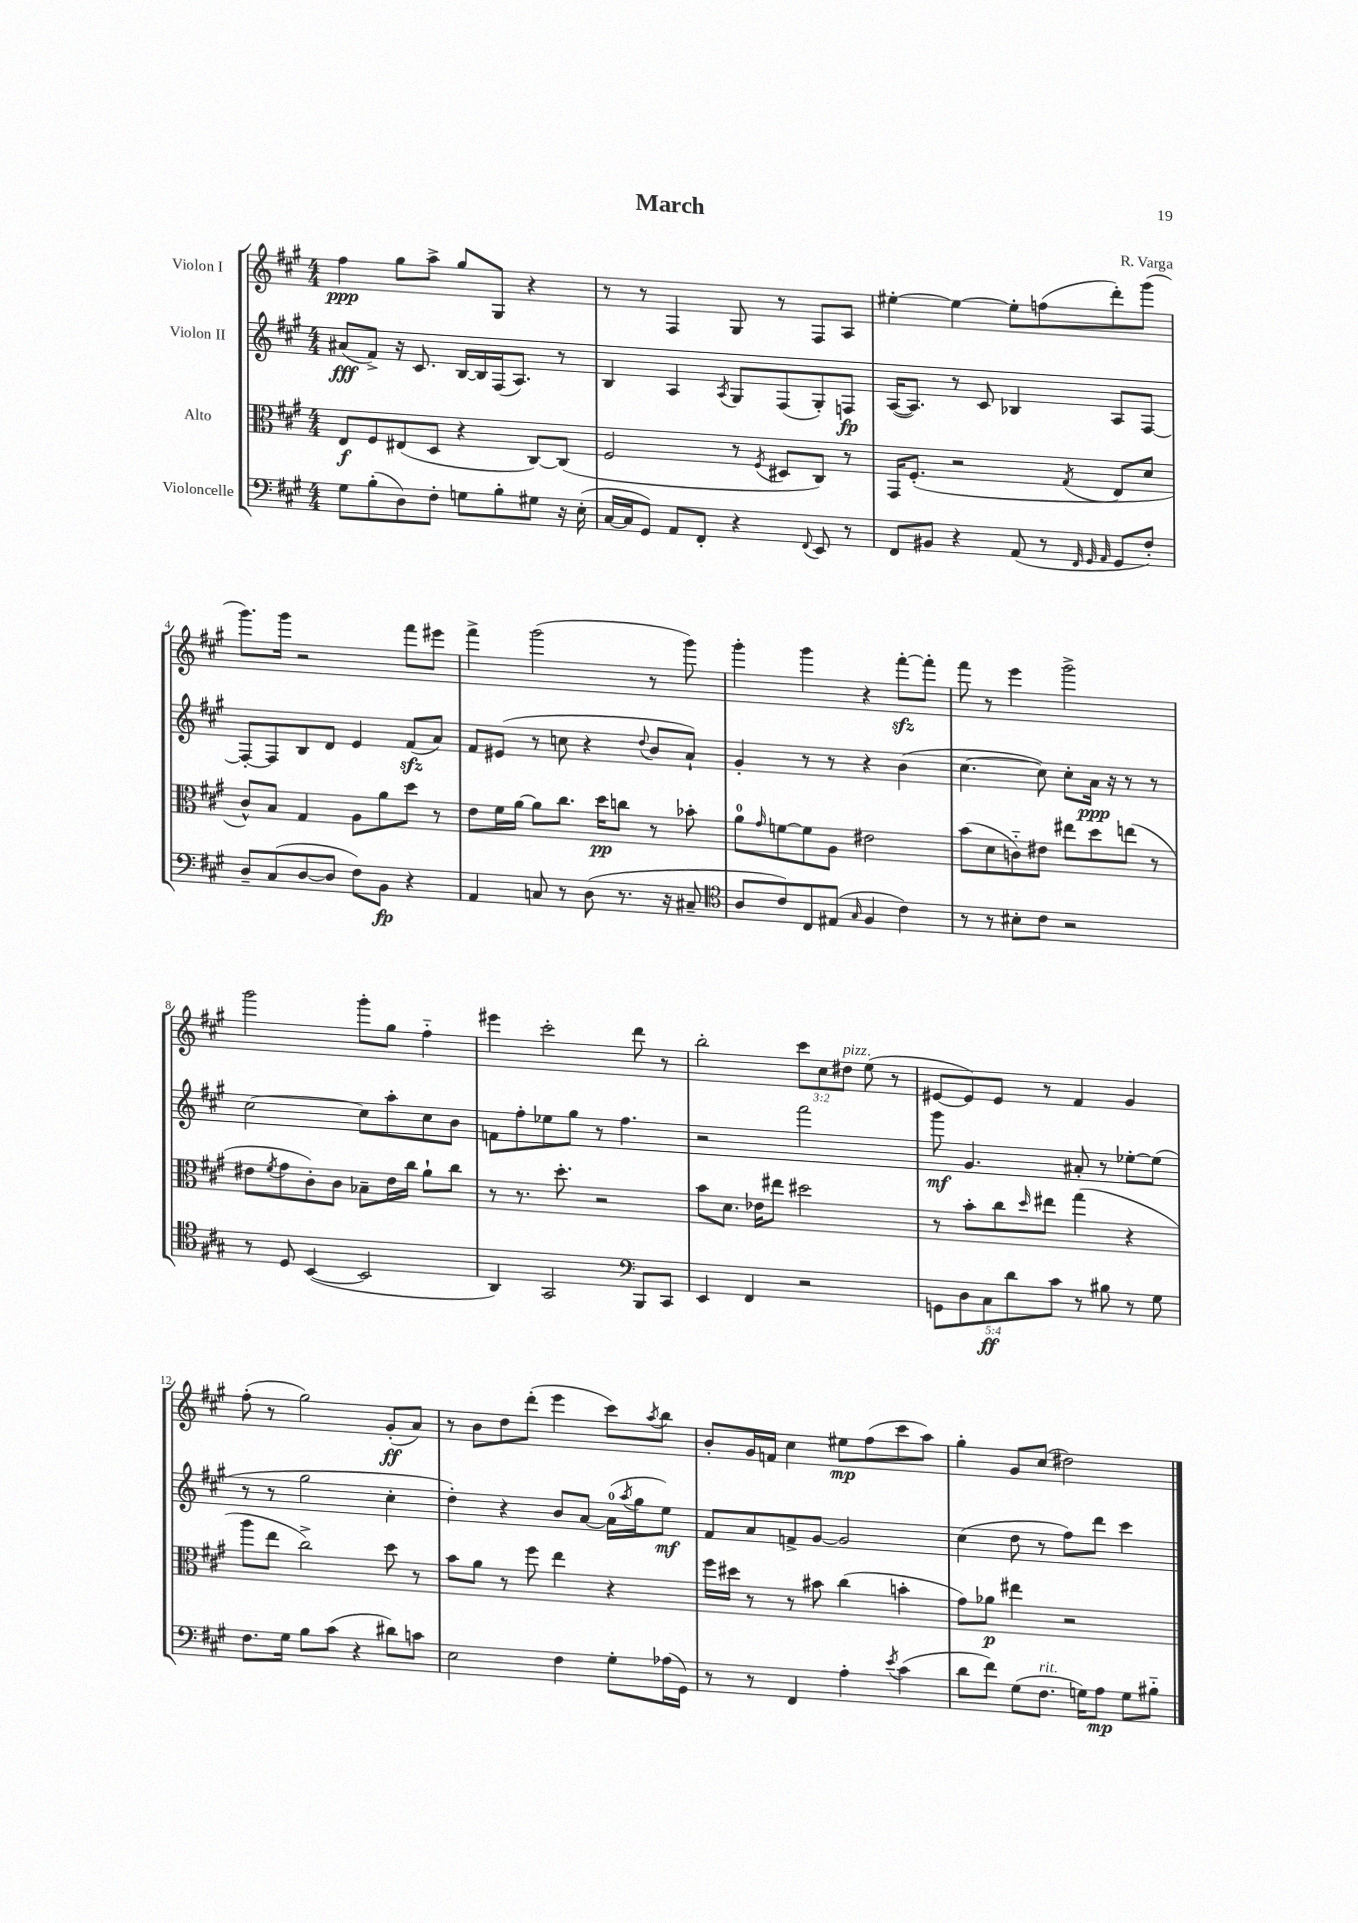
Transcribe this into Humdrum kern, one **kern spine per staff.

**kern	**kern	**kern	**kern
*staff4	*staff3	*staff2	*staff1
*clefF4	*clefC3	*clefG2	*clefG2
*k[f#c#g#]	*k[f#c#g#]	*k[f#c#g#]	*k[f#c#g#]
*M4/4	*M4/4	*M4/4	*M4/4
8G#	8E	(8a#	4ff#
(8B'	8F#	8f#^)	.
8D)	(8E#	16r	8gg#
.	.	8.c#	.
8F#'	8D	.	8aa^
8G	4r	[16B	8gg#
.	.	16B]	.
8B'	.	(16F#	8G#
.	.	8.A)	.
8G#	[8C#)	.	4r
16r	(8C#]	8r	.
(16E'	.	.	.
=	=	=	=
[16C#	2F#	4B	8r
16C#]	.	.	.
8GG#)	.	.	8r
8AA	.	4A	4F#
8FF#'	.	.	.
.	.	8qA	.
4r	8r	8G#	8G#
.	8qF#	.	.
.	8D#	(8F#	8r
8qqFF#	.	.	.
8EE	8C#)	8G#')	8F#
8r	8r	8F	8A
=	=	=	=
8FF#	16GG#	([16A	[4ee#'
.	(8.F#'	8.A])	.
8BB#	.	.	.
4r	2r	8r	4ee#_
.	.	8c#	.
(8AA	.	4B-	8ee#']
8r	.	.	(8ff
32qqFF#	.	.	.
32qqGG#	.	.	.
32qqAA	8qG#	.	.
8GG#	8E	8A	8ddd')
8F#')	8d	[8F#	(8ggg#
=	=	=	=
8D~	8c#^^)	8F#'_	8.ggg#)
(8C#	8B	8F#]	.
.	.	.	16ggg#
[8D	4G#	8B	2r
8D]	.	8d	.
8F#)	8A	4e	.
8BB	8a	.	.
4r	8dd	(8f#	8fff#
.	8r	8a)	8eee#
=	=	=	=
4AA	8e	8f#	4fff#^
.	16f#	(8e#	.
.	[16a	.	.
8C	8a]	8r	(2ggg#
8r	8.cc#	8cc	.
(8D	.	4r	.
.	16dd	.	.
8.r	8cc	.	.
.	.	8qqdd	.
.	8r	8b	8r
16r	.	.	.
8C#~	8b-'	8a`)	8ggg#)
=	=	=	=
*clefC4	*	*	*
8A	8a	4g#'	4ggg#'
.	16qqg#	.	.
8c#)	[8f	.	.
8C#	8f]	8r	4ggg#
(8E#	8A	8r	.
16qqG#	.	.	.
4F#	2e#	4r	4r
4c#)	.	(4b	[8fff#'
.	.	.	8fff#']
=	=	=	=
8r	(8b	[4.cc#	8fff#
8r	8d	.	8r
8B#'	8c'~)	.	4eee
8c#	8e#	8cc#])	.
2r	8ee#	8cc#'	2ggg#^
.	8dd	16a	.
.	.	16r	.
.	(8ee	8r	.
.	8r	8r	.
=	=	=	=
8r	8e#	[2cc#	2ggg#
.	8qf#	.	.
8D	8g#	.	.
([4BB	8c#')	.	.
.	8c#	.	.
2BB]	8B-~	8cc#]	8ggg#'
.	16e#	8aa'	8gg#
.	16cc#	.	.
.	8a`	8cc#	4ff#'~
.	8cc#	8b	.
=	=	=	=
4AA)	8r	8f	4eee#
.	8.r	8ff#'	.
2GG#	.	8ee-	2ccc#'
.	8.dd'	.	.
.	.	8gg#	.
.	2r	8r	.
.	.	4.ff#	.
*clefF4	*	*	*
8BBB	.	.	8ddd
8CC#	.	.	8r
=	=	=	=
4EE	8b	2r	2bb'
.	8.d	.	.
4FF#	.	.	.
.	16e-	.	.
.	8ee#	.	.
2r	2dd#	2fff#	12ccc#
.	.	.	12cc#
.	.	.	12dd#
.	.	.	(8ee
.	.	.	8r
=	=	=	=
10GG	8r	8ggg#	[8e#
10D	.	.	.
.	8b'	4.g#	8e#])
10C#	.	.	.
.	8cc#	.	8e#
10d	.	.	.
.	16qqdd	.	.
.	8ee#	.	8r
10c#	.	.	.
8r	(4gg#	8a#'	4f#
8B#	.	8r	.
8r	4r	[8ee-'	4g#
8G#	.	(8ee-]	.
=	=	=	=
8.F#	8aa	8r	(8ff#'
.	8ee	8r	8r
16G#	.	.	.
8B	2cc#^)	2gg#	2gg#)
(8c#	.	.	.
4r	.	.	.
8d#)	8dd	4cc#'	(8g#'
8c	8r	.	8a)
=	=	=	=
2E	8b	4dd')	8r
.	8a	.	8b
.	8r	4r	8dd
.	8ff#	.	(8ddd'
4F#	4ee	8b	4eee
.	.	[8a	.
8G#'	4r	(16a]	8ccc#)
.	.	8qaa	.
.	.	16gg#	.
.	.	.	8qaa
(16A-	.	8ee)	8bb
16GG#)	.	.	.
=	=	=	=
8r	16ff#	8f#	8b'
.	16dd#	.	.
8r	8r	8a	16g#
.	.	.	16f
4FF#	8r	8f^	4cc#
.	8b#	[8g#	.
4A'	(4cc#	2g#]	8ee#
.	.	.	(8ff#
8qe	.	.	.
(4c#	4b'	.	8ccc#
.	.	.	8aa)
=	=	=	=
8d	8g#)	(4cc#	4gg#'
8f#)	8a-	.	.
(8G#	4ee#	8dd	8g#
8.F#	.	8r	(8cc#
.	2r	8ff#)	2dd#)
16G)	.	.	.
8A	.	8ddd	.
8G	.	4ccc#	.
8B#'~	.	.	.
==	==	==	==
*-	*-	*-	*-
